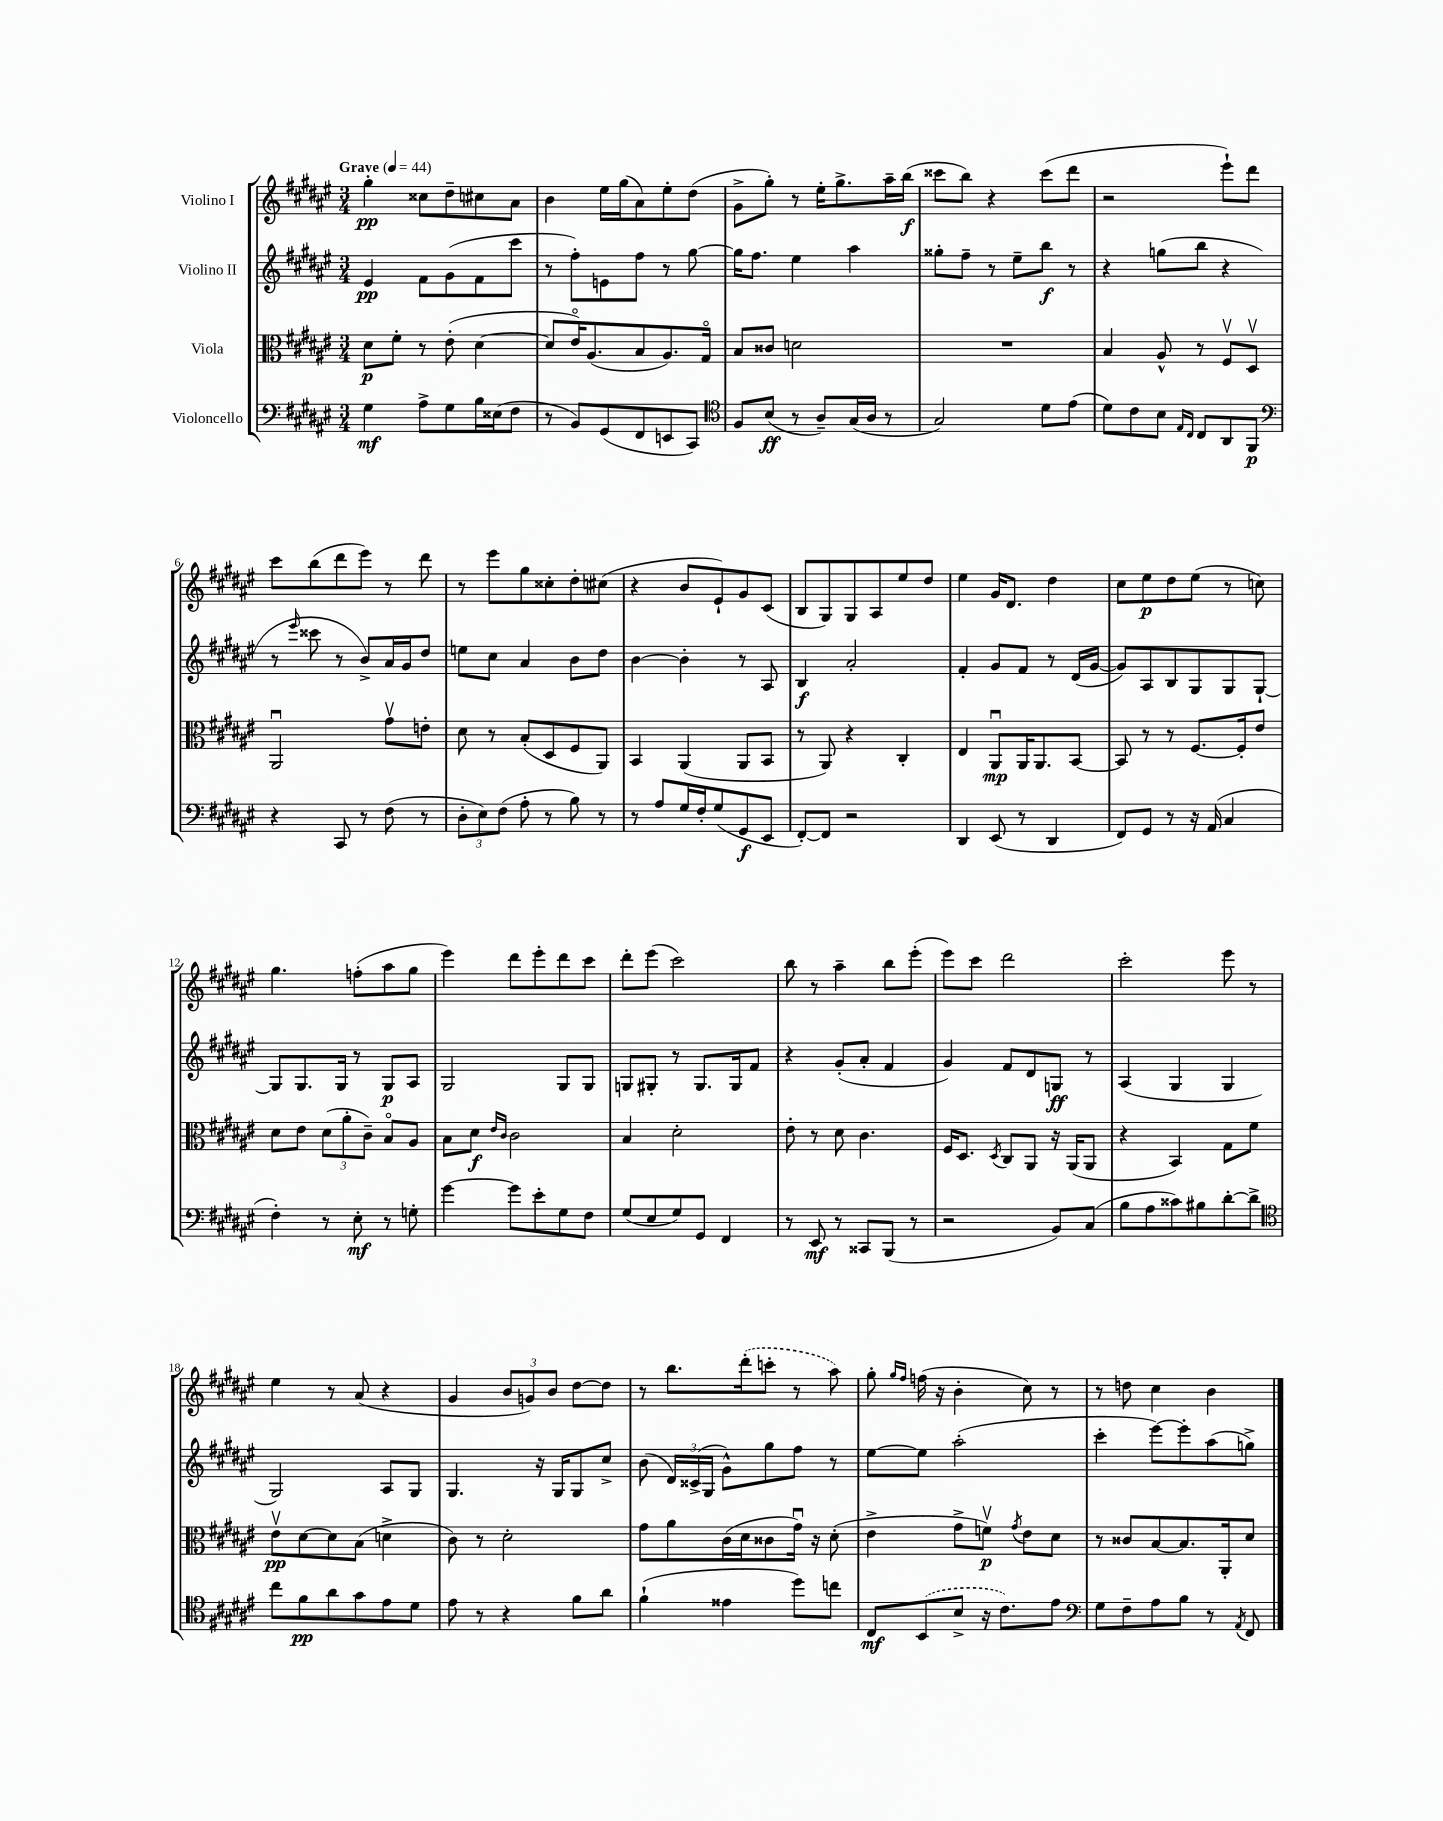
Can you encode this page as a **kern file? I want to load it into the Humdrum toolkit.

**kern	**dynam	**kern	**dynam	**kern	**dynam	**kern	**dynam
*part4	*part4	*part3	*part3	*part2	*part2	*part1	*part1
*staff4	*staff4	*staff3	*staff3	*staff2	*staff2	*staff1	*staff1
*I"Violoncello	*	*I"Viola	*	*I"Violino II	*	*I"Violino I	*
*clefF4	*	*clefC3	*	*clefG2	*	*clefG2	*
*k[f#c#g#d#a#e#]	*	*k[f#c#g#d#a#e#]	*	*k[f#c#g#d#a#e#]	*	*k[f#c#g#d#a#e#]	*
*M3/4	*	*M3/4	*	*M3/4	*	*M3/4	*
*MM44	*	*MM44	*	*MM44	*	*MM44	*
=1	=1	=1	=1	=1	=1	=1	=1
!	!	!	!	!	!	!LO:TX:a:B:t=Grave	!
4G#\	mf	8d#\L	p	4e#/	pp	4gg#'\	pp
.	.	8f#'\J	.	.	.	.	.
8A#^\L	.	8r	.	8f#\L	.	8cc##X\L	.
8G#\	.	(8e#'\	.	(8g#\	.	8dd#~\	.
16B\L	.	[4d#\	.	8f#\	.	8cc#X\	.
(16E##X\J	.	.	.	.	.	.	.
8F#\J	.	.	.	8ccc#\J	.	8a#\J	.
=2	=2	=2	=2	=2	=2	=2	=2
8r	.	8d#/L]	.	8r	.	4b\	.
8BB/L)	.	16e#/K)	.	8ff#'\L)	.	.	.
.	.	(8.A#/	.	.	.	.	.
(8GG#/	.	.	.	8en\	.	16ee#\LL	.
.	.	.	.	.	.	(16gg#\J	.
8FF#/	.	8B/	.	8ff#\J	.	8a#\)	.
8EEn/	.	8.A#/)	.	8r	.	8ee#'\	.
8CC#/J)	.	.	.	[8gg#\	.	(8dd#\J	.
.	.	16G#/Jk	.	.	.	.	.
=3	=3	=3	=3	=3	=3	=3	=3
*clefC4	*	*	*	*	*	*	*
8F#/L	.	8B/L	.	16gg#\KL]	.	8g#^\L	.
.	.	.	.	8.ff#\J	.	.	.
(8B/J	ff	8c##X/J	.	.	.	8gg#'\J)	.
8r	.	2dn\	.	4ee#\	.	8r	.
8A#~/L)	.	.	.	.	.	16ee#'\KL	.
.	.	.	.	.	.	8.gg#^\	.
(16G#/L	.	.	.	4aa#\	.	.	.
16A#/JJ	.	.	.	.	.	.	.
8r	.	.	.	.	.	16aa#~\L	.
.	.	.	.	.	.	(16bb\JJ	f
=4	=4	=4	=4	=4	=4	=4	=4
2G#/)	.	2.r	.	8gg##X'\L	.	8ccc##X\L	.
.	.	.	.	8ff#~\J	.	8bb\J)	.
.	.	.	.	8r	.	4r	.
.	.	.	.	8ee#~\L	.	.	.
8d#\L	.	.	.	8bb\J	f	(8ccc##\L	.
(8e#\J	.	.	.	8r	.	8ddd#\J	.
=5	=5	=5	=5	=5	=5	=5	=5
8d#\L)	.	4B/	.	4r	.	2r	.
8c#\	.	.	.	.	.	.	.
8B\J	.	8A#^^/	.	(8ggn\L	.	.	.
16qqE#/LL	.	.	.	.	.	.	.
16qqC#/JJ	.	.	.	.	.	.	.
8C#/L	.	8r	.	8bb\J	.	.	.
8AA#/	.	8F#v/L	.	4r	.	8eee#`\L)	.
8FF#/J	p	8D#v/J	.	.	.	8ddd#\J	.
!!LO:LB:g=z
=6	=6	=6	=6	=6	=6	=6	=6
*clefF4	*	*	*	*	*	*	*
4r	.	2AA#u/	.	8r	.	8ccc#\L	.
.	.	.	.	16qqeee#/	.	.	.
.	.	.	.	8ccc##X\	.	(8bb\	.
8CC#/	.	.	.	8r	.	8ddd#\	.
8r	.	.	.	8b^/L)	.	8eee#\J)	.
(8F#\	.	8g#v\L	.	16a#/L	.	8r	.
.	.	.	.	16g#/J	.	.	.
8r	.	8en'\J	.	8dd#/J	.	8ddd#\	.
=7	=7	=7	=7	=7	=7	=7	=7
12D#'\L	.	8d#\	.	8een\L	.	8r	.
12E#\)	.	.	.	.	.	.	.
.	.	8r	.	8cc#\J	.	8eee#\L	.
(12F#\J	.	.	.	.	.	.	.
8A#'\	.	(8B'/L	.	4a#/	.	8gg#\	.
8r	.	8D#/	.	.	.	8cc##X'\	.
8B\)	.	8F#/	.	8b\L	.	8dd#'\	.
8r	.	8AA#/J)	.	8dd#\J	.	(8cc#X\J	.
=8	=8	=8	=8	=8	=8	=8	=8
8r	.	4BB/	.	[4b\	.	4r	.
8A#/L	.	.	.	.	.	.	.
16G#/L	.	(4AA#/	.	4b'\]	.	8b/L	.
16F#'/J	.	.	.	.	.	.	.
(8G#/	.	.	.	.	.	8e#`/)	.
8GG#/	f	8AA#/L	.	8r	.	8g#/	.
8EE#/J	.	8BB/J	.	8A#/	.	(8c#/J	.
=9	=9	=9	=9	=9	=9	=9	=9
[8FF#'/L)	.	8r	.	4B/	f	8B/L	.
8FF#/J]	.	8AA#/)	.	.	.	8G#/)	.
2r	.	4r	.	2a#'/	.	8G#/	.
.	.	.	.	.	.	8A#/	.
.	.	4C#'/	.	.	.	8ee#/	.
.	.	.	.	.	.	8dd#/J	.
=10	=10	=10	=10	=10	=10	=10	=10
4DD#/	.	4E#/	.	4f#'/	.	4ee#\	.
(8EE#/	.	8AA#u/L	mp	8g#/L	.	16g#/KL	.
.	.	.	.	.	.	8.d#/J	.
8r	.	16AA#/K	.	8f#/J	.	.	.
.	.	8.AA#/	.	.	.	.	.
4DD#/	.	.	.	8r	.	4dd#\	.
.	.	[8BB/J	.	(16d#/LL	.	.	.
.	.	.	.	[16g#/JJ	.	.	.
=11	=11	=11	=11	=11	=11	=11	=11
8FF#/L)	.	8BB/]	.	8g#/L])	.	8cc#\L	.
8GG#/J	.	8r	.	8A#/	.	8ee#\	p
8r	.	8r	.	8B/	.	8dd#\	.
16r	.	[8.F#/L	.	8G#/	.	(8ee#\J	.
(16AA#/	.	.	.	.	.	.	.
4C#/	.	.	.	8G#/	.	8r	.
.	.	16F#'/k]	.	.	.	.	.
.	.	8e#/J	.	[8G#`/J	.	8ccn\)	.
!!LO:LB:g=z
=12	=12	=12	=12	=12	=12	=12	=12
4F#'\)	.	8d#\L	.	8G#/L]	.	4.gg#\	.
.	.	8e#\J	.	8.G#/	.	.	.
8r	.	(12d#\L	.	.	.	.	.
.	.	.	.	16G#/Jk	.	.	.
.	.	12a#'\	.	.	.	.	.
8E#'\	mf	.	.	8r	.	(8ffn'\L	.
.	.	12c#~\J)	.	.	.	.	.
8r	.	8B/L	.	8G#/L	p	8aa#\	.
8Gn'\	.	8A#/J	.	8A#/J	.	8gg#\J	.
=13	=13	=13	=13	=13	=13	=13	=13
[4g#\	.	8B\L	.	2G#/	.	4eee#\)	.
.	.	8d#\J	f	.	.	.	.
.	.	16qqe#/LL	.	.	.	.	.
.	.	16qqc#/JJ	.	.	.	.	.
8g#\L]	.	2c#\	.	.	.	8ddd#\L	.
8e#'\	.	.	.	.	.	8eee#'\	.
8G#\	.	.	.	8G#/L	.	8ddd#\	.
8F#\J	.	.	.	8G#/J	.	8ccc#\J	.
=14	=14	=14	=14	=14	=14	=14	=14
(8G#/L	.	4B/	.	8Gn/L	.	8ddd#'\L	.
8E#/	.	.	.	8G#X'/J	.	(8eee#\J	.
8G#/)	.	2d#'\	.	8r	.	2ccc#\)	.
8GG#/J	.	.	.	8.G#/L	.	.	.
4FF#/	.	.	.	.	.	.	.
.	.	.	.	16G#/k	.	.	.
.	.	.	.	8f#/J	.	.	.
=15	=15	=15	=15	=15	=15	=15	=15
8r	.	8e#'\	.	4r	.	8bb\	.
8EE#/	mf	8r	.	.	.	8r	.
8r	.	8d#\	.	(8g#'/L	.	4aa#~\	.
8CC##X/L	.	4.c#\	.	8a#'/J	.	.	.
(8BBB/J	.	.	.	4f#/	.	8bb\L	.
8r	.	.	.	.	.	(8eee#'\J	.
=16	=16	=16	=16	=16	=16	=16	=16
2r	.	16F#/KL	.	4g#/)	.	8eee#\L)	.
.	.	8.D#/J	.	.	.	.	.
.	.	.	.	.	.	8ccc#\J	.
.	.	8qD#/	.	.	.	.	.
.	.	8C#/L	.	8f#/L	.	2ddd#\	.
.	.	8AA#/J	.	8d#/	.	.	.
8BB/L)	.	16r	.	8Gn/J	ff	.	.
.	.	(16AA#/KL	.	.	.	.	.
(8C#/J	.	8AA#/J	.	8r	.	.	.
=17	=17	=17	=17	=17	=17	=17	=17
8B\L	.	4r	.	(4A#/	.	2ccc#'\	.
8A#\	.	.	.	.	.	.	.
8c##X\)	.	4BB/)	.	4G#/	.	.	.
8B#X\	.	.	.	.	.	.	.
[8d#'\	.	8G#\L	.	4G#/	.	8eee#\	.
8d#^\J]	.	8f#\J	.	.	.	8r	.
!!LO:LB:g=z
=18	=18	=18	=18	=18	=18	=18	=18
*clefC4	*	*	*	*	*	*	*
8cc#\L	.	8e#v\L	pp	2G#/)	.	4ee#\	.
8f#\	pp	[8d#\	.	.	.	.	.
8a#\	.	8d#\]	.	.	.	8r	.
8g#\	.	(8B\J	.	.	.	(8a#/	.
8e#\	.	4dn^\	.	8A#/L	.	4r	.
8d#\J	.	.	.	8G#/J	.	.	.
=19	=19	=19	=19	=19	=19	=19	=19
8e#\	.	8c#\)	.	4.G#/	.	4g#/	.
8r	.	8r	.	.	.	.	.
4r	.	2d#'\	.	.	.	12b/L	.
.	.	.	.	.	.	12gn/)	.
.	.	.	.	16r	.	.	.
.	.	.	.	.	.	12b/J	.
.	.	.	.	16G#/KL	.	.	.
8f#\L	.	.	.	8G#/	.	[8dd#\L	.
8a#\J	.	.	.	8cc#^/J	.	8dd#\J]	.
=20	=20	=20	=20	=20	=20	=20	=20
(4f#`\	.	8g#\L	.	(8b\	.	8r	.
.	.	8a#\	.	24d#/LL)	.	8.bb\L	.
.	.	.	.	(24c##X^/	.	.	.
.	.	.	.	24G#/JJ	.	.	.
4e##X\	.	(16c#\L	.	8g#^^\L)	.	.	.
.	.	16d#\J	.	.	.	(16ddd#'\k	.
.	.	8c##X\	.	8gg#\	.	8cccn'\J	.
8dd#\L)	.	16g#u\Jk)	.	8ff#\J	.	8r	.
.	.	16r	.	.	.	.	.
8ccn\J	.	(8d#'\	.	8r	.	8aa#\)	.
=21	=21	=21	=21	=21	=21	=21	=21
8C#/L	mf	4e#^\	.	[8ee#\L	.	8gg#'\	.
.	.	.	.	.	.	16qqgg#/LL	.
.	.	.	.	.	.	16qqff#/JJ	.
(8BB/	.	.	.	8ee#\J]	.	(16ffn\	.
.	.	.	.	.	.	16r	.
8B^/J	.	8g#^\L	.	(2aa#'\	.	4b'\	.
16r	.	8fnv\J)	p	.	.	.	.
8.c#\L)	.	.	.	.	.	.	.
.	.	8qg#/	.	.	.	.	.
.	.	8e#\L	.	.	.	8cc#\)	.
8e#\J	.	8d#\J	.	.	.	8r	.
=22	=22	=22	=22	=22	=22	=22	=22
*clefF4	*	*	*	*	*	*	*
8G#\L	.	8r	.	4ccc#'\	.	8r	.
8F#~\	.	8c##X/L	.	.	.	8ddn\	.
8A#\	.	[8B/	.	[8eee#\L)	.	4cc#\	.
8B\J	.	8.B/]	.	8eee#'\]	.	.	.
8r	.	.	.	(8aa#\	.	4b\	.
.	.	16AA#'/k	.	.	.	.	.
8qAA#/	.	.	.	.	.	.	.
8FF#/	.	8d#/J	.	8ggn^\J)	.	.	.
==	==	==	==	==	==	==	==
*-	*-	*-	*-	*-	*-	*-	*-
